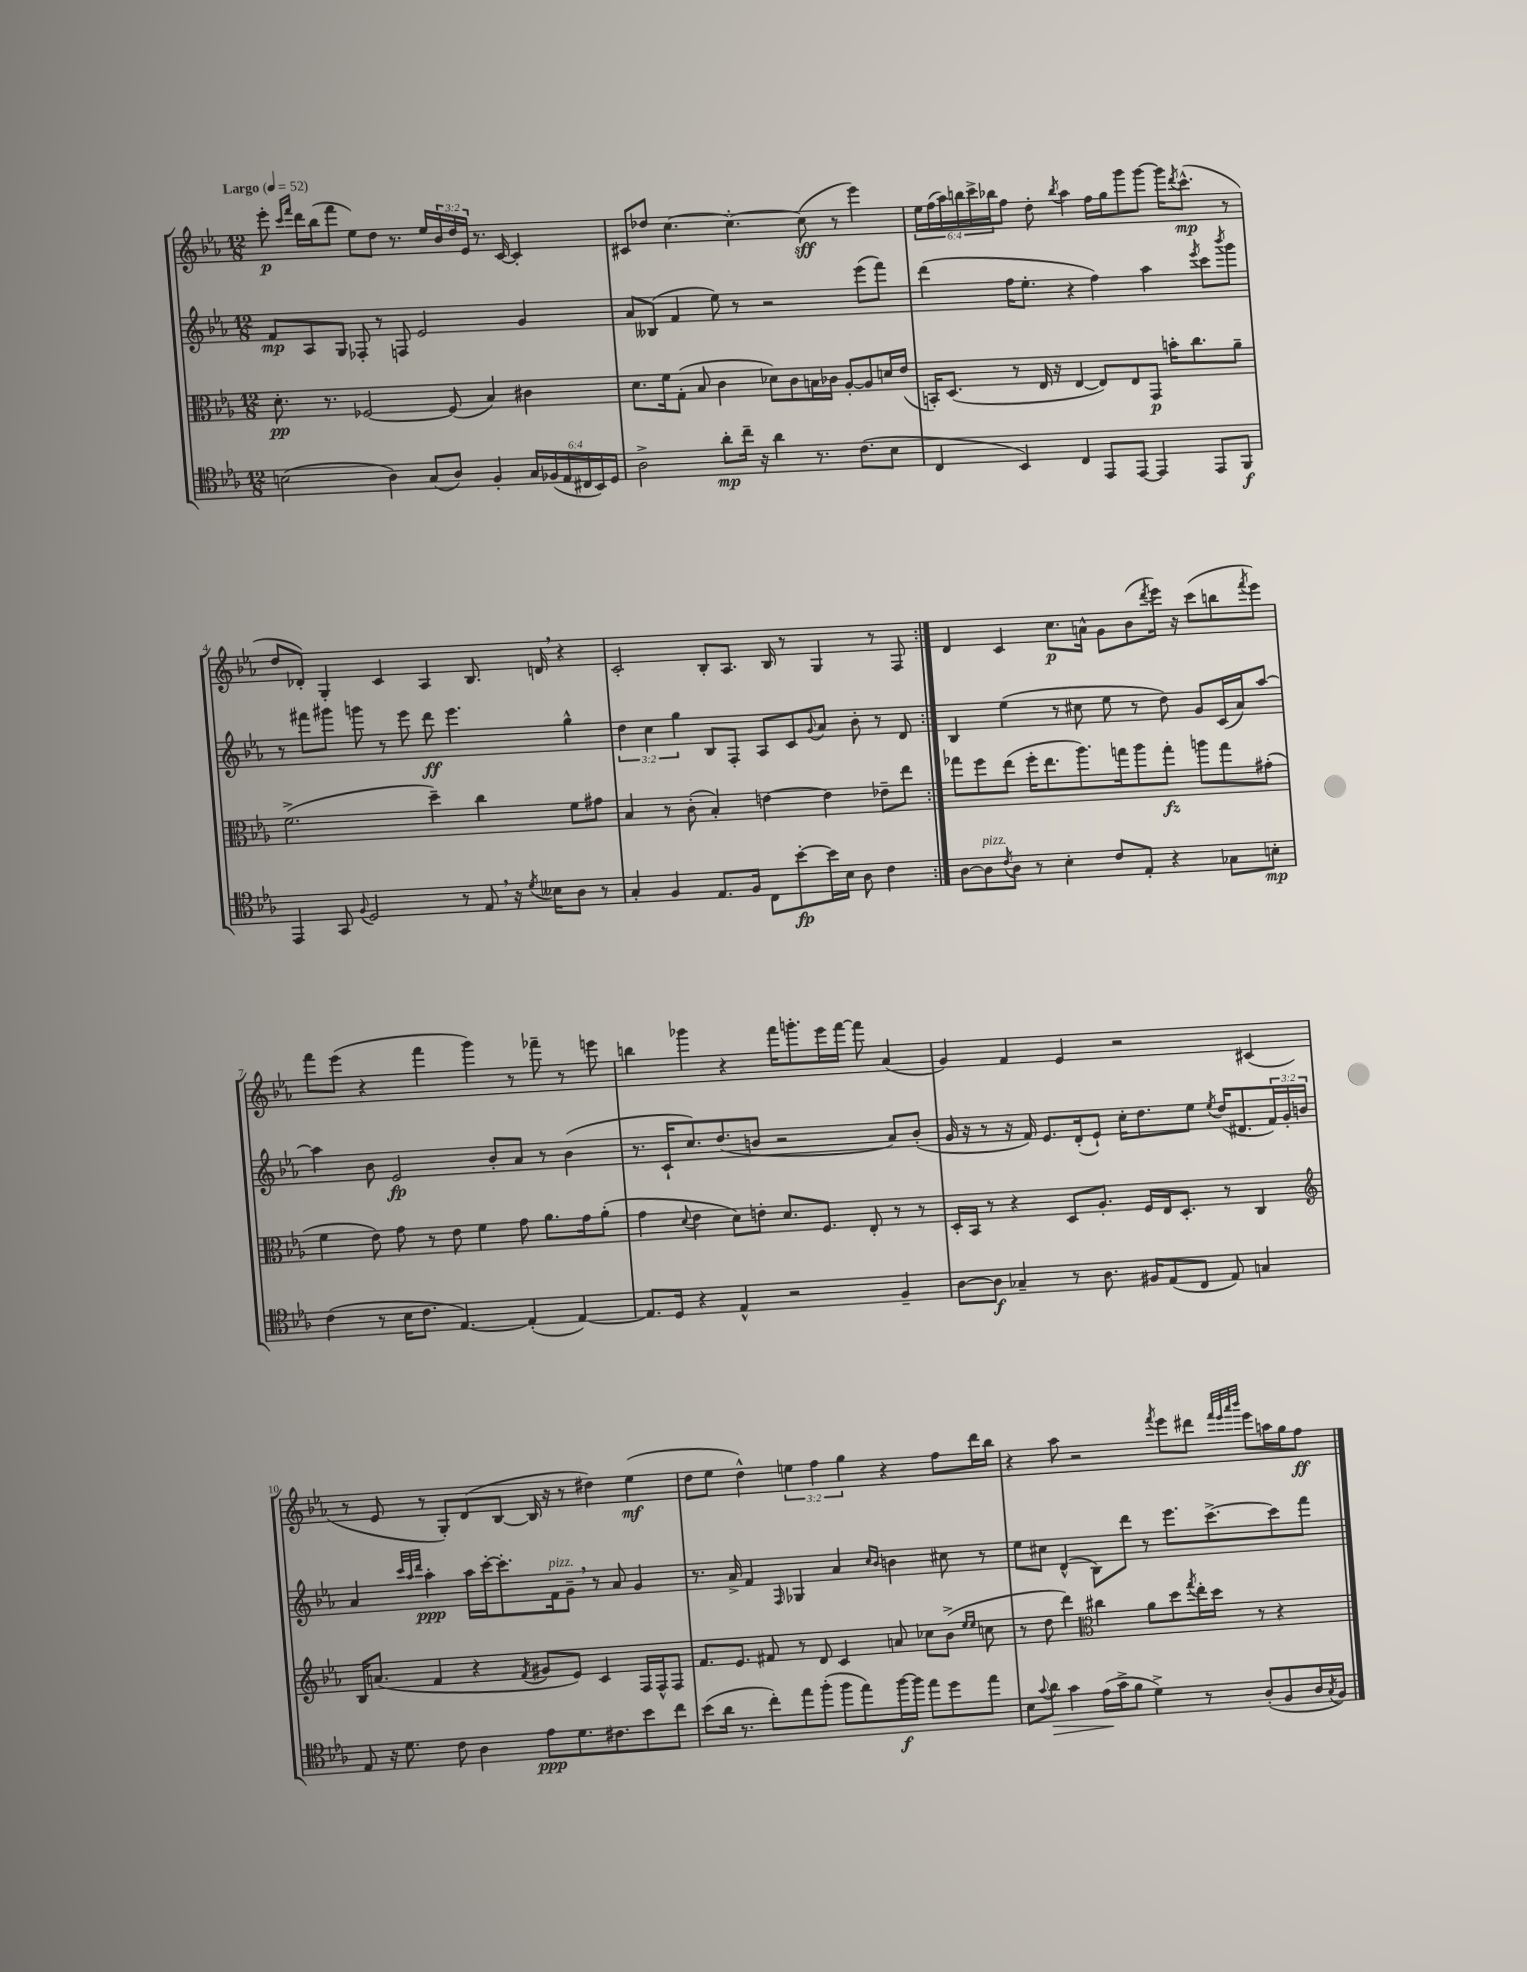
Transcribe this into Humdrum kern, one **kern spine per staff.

**kern	**kern	**kern	**kern
*staff4	*staff3	*staff2	*staff1
*clefC4	*clefC3	*clefG2	*clefG2
*k[b-e-a-]	*k[b-e-a-]	*k[b-e-a-]	*k[b-e-a-]
*M12/8	*M12/8	*M12/8	*M12/8
*MM52	*MM52	*MM52	*MM52
(2B	8.d'	8f	8eee-'
.	.	.	16qqccc
.	.	.	16qqfff
.	.	8A-	16ddd
.	8.r	.	(16bb-
.	.	8G	8fff
.	[2F-	8F-'	8ee-)
4A-)	.	8r	8dd
.	.	8F	8.r
(8G	.	2e-	.
.	.	.	16ee-
8A-)	(8F-]	.	24b-
.	.	.	24dd
.	.	.	24e-
4F'	4B-)	.	8.r
.	.	.	[16c
24G	4c#	4g	4c']
(24F-	.	.	.
24E-	.	.	.
24C#	.	.	.
24BB-)	.	.	.
24D	.	.	.
=	=	=	=
2A-^	8.d	8a-	8c#
.	.	(8B--	8dd-
.	16f	.	.
.	(8G'	4f	[4.cc
.	8B-	.	.
8a-'	4c	8ee-)	.
16cc~	.	8r	4.cc'_
16r	.	.	.
4a-	8d-)	2r	.
.	8c	.	.
8.r	16B	.	(8cc]
.	16c-	.	.
.	[8A-'	.	8r
(8.c	.	.	.
.	8A-]	(8eee-	4eee-)
8B-	16d	8fff)	.
.	(16e-	.	.
=	=	=	=
4C	16BB')	(4ddd	24ee-
.	.	.	(24ff
.	(8.D	.	.
.	.	.	24aa-)
.	.	.	24bb
.	.	.	24ccc^
.	.	.	24bb-
4BB-)	8r	16ff	8ff
.	.	8.ee-'	.
.	16E-	.	8dd'
.	16r	.	.
.	.	.	8qbb-
4C	[4E-	4r	4aa-
8EE-	8E-])	4ff)	16ff
.	.	.	16gg
[8EE-	8E-	.	8ggg
4EE-]	8GG	4aa-	[8ggg
.	16b'	.	16ggg]
.	.	.	8qddd
.	8.cc	.	(8.ccc^^
.	.	8qeee-	.
8EE-	.	8ccc	.
.	.	8qbbb-	.
8FF	8a-~	8ggg	8r
=	=	=	=
4EE-	(2.f^	8r	8dd
.	.	8fff#	8d-')
8GG	.	8ggg#	4G'
8qqF	.	.	.
2D	.	8ggg	.
.	.	8r	4c
.	.	8eee-	.
.	4dd~)	8ddd	4A-
8r	.	4.eee-	.
8E-	4cc	.	8.B-
16r	.	.	.
8qd	.	.	.
16B--	.	.	16d
8A-	8f	4gg^^	4r
8r	8g#	.	.
=	=	=	=
4G'	4B-	6dd	2c'
.	.	6cc	.
4F	8r	.	.
.	.	6gg	.
.	(8c'	.	.
8.E-	4B-')	8B-	8B-'
.	.	8F'	8.A-
16F	.	.	.
8C	[4e	8A-	.
.	.	.	16B-
[8b-'	.	8c	8r
.	.	8qqg	.
16b-]	4e]	8a-	4G
16B-	.	.	.
8A-	.	8b-'	.
4c	8e-~	8r	8r
.	8ee-	8d	8F
=:|!	=:|!	=:|!	=:|!
[8A-	8gg-	4B-	4d
8A-]	8ff	.	.
8qc	.	.	.
8A-	(8ee-	(4ee-	4c
8r	16ff'	.	.
.	8.ee-	.	.
4B-'	.	8r	8.cc
.	8.aa-)	8cc#	.
.	.	.	16a^^
8c	.	8ee-	8g
.	16gg	.	.
8E-'	8aa-	8r	(8b-
.	.	.	8qddd
4r	8gg'	8dd)	16eee-)
.	.	.	16r
.	8aa	8g	(8ccc
8G-	8gg	(16c	8bb
.	.	16a-)	.
.	.	.	8qfff
8B'	(8g#'	[8aa-	8eee-)
=	=	=	=
(4c	4f	4aa-]	8fff
.	.	.	(8eee-
8r	8e-)	8b-	4r
16B-	8g	2e-	.
8.c	.	.	.
.	8r	.	4fff
[4.E-)	8e-	.	.
.	4f	.	4ggg)
.	.	8b-'	.
(4E-']	8g	8a-	8r
.	8.a-	8r	8fff-~
[4E-)	.	(4b-	8r
.	16g	.	.
.	(8a-'	.	8eee
=	=	=	=
8.E-]	4g	8.r	4bb
16D	.	16c`	.
.	8qqd	.	.
4r	4e-	8.cc)	4ggg-
.	.	(8.dd	.
4E-^^	8d)	.	4r
.	8e'	8b	.
2r	8.d	2r	16fff
.	.	.	8.ggg'
.	8.F	.	.
.	.	.	16eee-
.	.	.	[16fff
.	8E-'	.	8fff]
4F~	8r	8a-)	(4a-
.	8r	(8b'	.
=	=	=	=
[8A-	16D'	16g	4g)
.	16BB-	16r	.
8A-]	8r	8r	.
4G-~	4r	16r	4f
.	.	16f)	.
.	.	8.e-	.
8r	8D	.	4e-
.	.	(16d'	.
8.A-	8.A-'	8e-`)	.
.	.	16cc'	2r
16F#	16F	8.dd	.
(8E-	16E-	.	.
.	8.D'	.	.
8C	.	8ee-	.
.	.	8qee-	.
8E-)	8r	(16dd	.
.	.	8.d#	.
4G	4C	.	(4c#
.	.	24f)	.
.	.	24g'	.
.	.	24b	.
=	=	=	=
*	*clefG2	*	*
8E-	16B-	4a-	8r
.	(8.a	.	.
16r	.	.	8e-
8.d	.	.	.
.	.	32qqccc	.
.	.	32qqaa-	.
.	.	32qqddd	.
.	4f	4aa-'	8r
8c	.	.	8G')
4A-	4r	16aa-	(8d
.	.	[16ccc'	.
.	.	8.ccc']	[8B-
.	8qf	.	.
8e-	8g#	.	16B-]
.	.	16f	16r
8.d	8e-)	8g~	8r
.	4c	8r	4dd#)
8.c#	.	.	.
.	.	8a-	.
8b-	16F	4g	(4ee-
.	16F^^	.	.
8cc	8F	.	.
=	=	=	=
(8b-	8.f	8.r	8dd
16a-	.	.	8ee-
8.r	8.e-	16a-^	.
.	.	4f	4dd^^)
8cc')	8f#	.	.
.	.	16qqF	.
8ee-	8r	4G-	6ee
(8ff'	8d	.	.
.	.	.	6ff
8ff	4c	4a-	.
.	.	.	6gg
8ee-)	.	.	.
.	.	16qqcc	.
.	.	16qqb-	.
[16ff	8a	4b	4r
16ff]	.	.	.
8ee-	8cc-	.	.
8dd	(8b-^	8cc#	8ff
.	16qqee-	.	.
.	16qqee-	.	.
8ee-	8cc	8r	16ddd
.	.	.	16bb-
=	=	=	=
8B-	8r	8ee-	4r
8qqg	.	.	.
8a-	8dd	8cc#	.
4g	4ddd)	(4d^^	8aa-
.	.	.	2r
*	*clefC3	*	*
(16e-	4cc#	8B-)	.
16g^	.	.	.
8f	.	8ddd	.
4d^)	8a-	8r	.
.	.	.	8qfff
.	8dd	8.eee-	8eee-
.	8qgg	.	.
8r	16ee-'	.	8ddd#
.	16dd	[8.ccc^	.
.	.	.	32qqfff
.	.	.	32qqeee-
.	.	.	32qqaaa-
.	.	.	32qqbbb-
(8A-'	8r	.	8eee-
8F	4r	8ccc]	16aa
.	.	.	16gg
16A-	.	8fff	8ff
8qG	.	.	.
16F)	.	.	.
==	==	==	==
*-	*-	*-	*-
